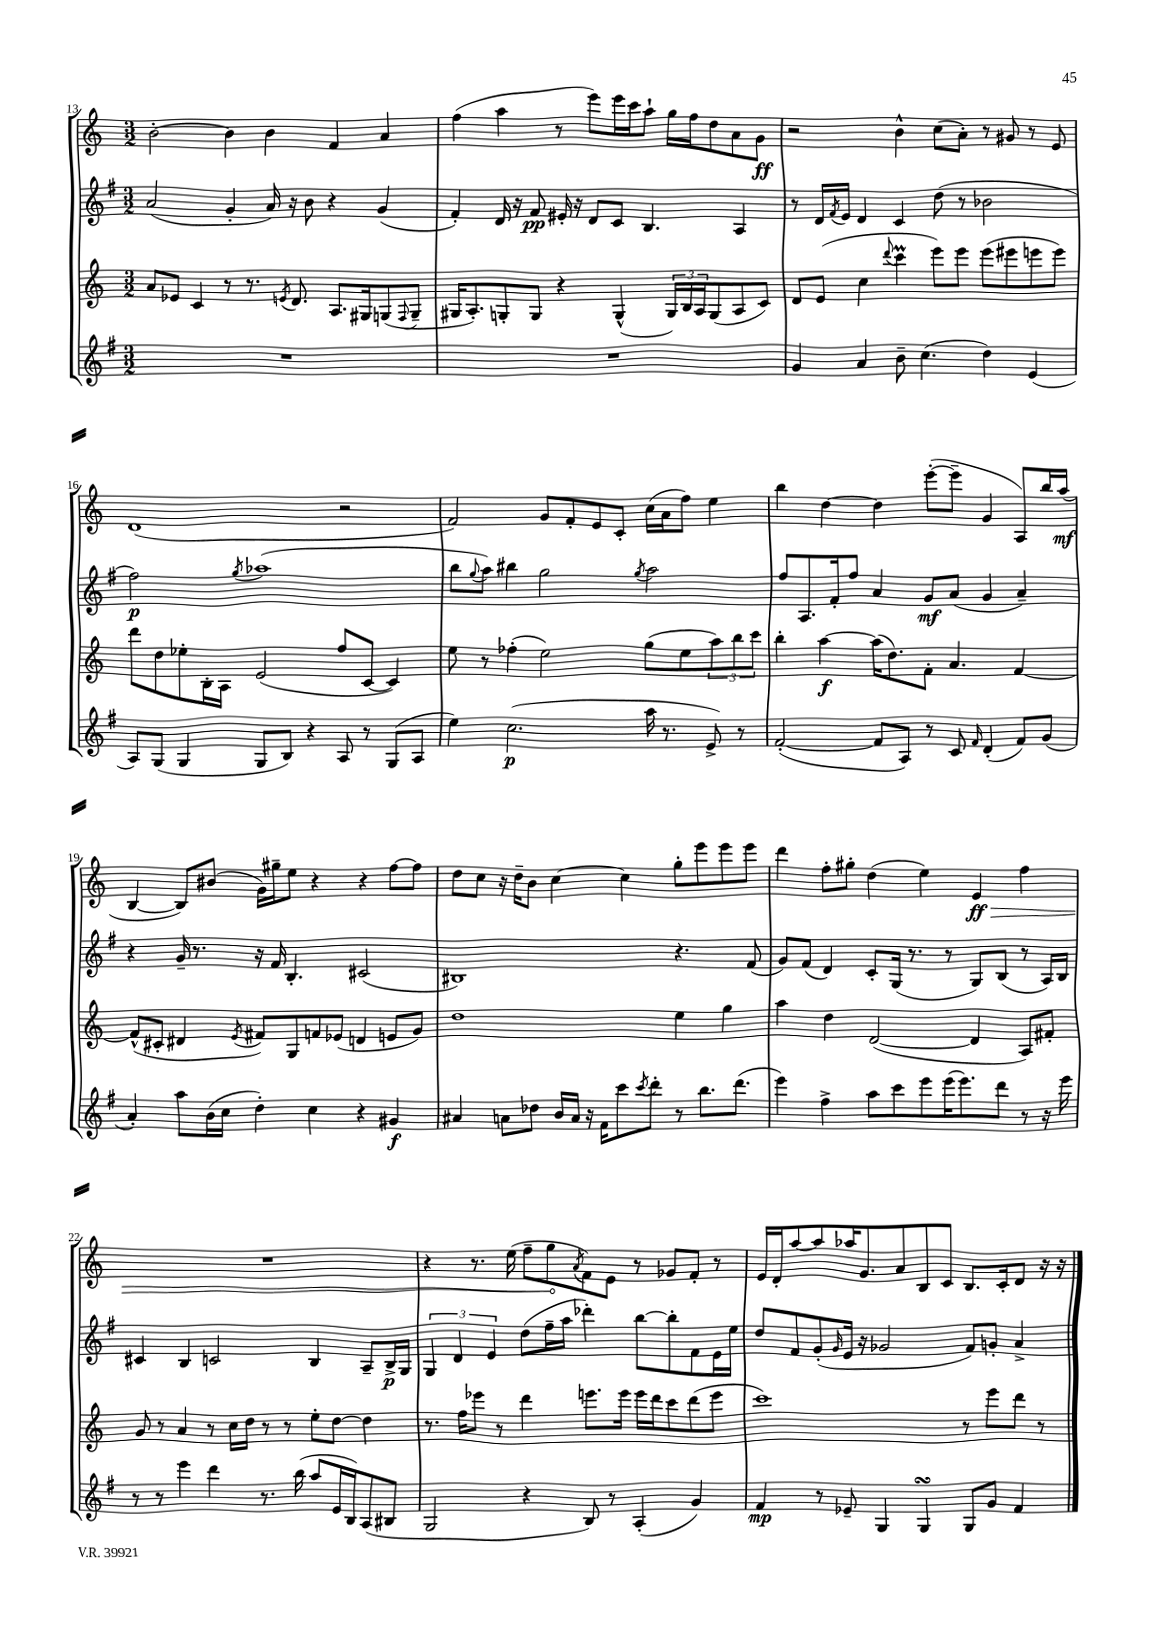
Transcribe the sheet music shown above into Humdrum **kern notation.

**kern	**dynam	**kern	**dynam	**kern	**dynam	**kern	**dynam
*part4	*part4	*part3	*part3	*part2	*part2	*part1	*part1
*staff4	*staff4	*staff3	*staff3	*staff2	*staff2	*staff1	*staff1
*clefG2	*	*clefG2	*	*clefG2	*	*clefG2	*
*k[f#]	*	*k[]	*	*k[f#]	*	*k[]	*
*M3/2	*	*M3/2	*	*M3/2	*	*M3/2	*
=13	=13	=13	=13	=13	=13	=13	=13
1.r	.	8a/L	.	(2a/	.	[2b'\	.
.	.	8e-X/J	.	.	.	.	.
.	.	4c/	.	.	.	.	.
.	.	8r	.	4g'/	.	4b\]	.
.	.	8.r	.	.	.	.	.
.	.	.	.	16a/)	.	4b\	.
.	.	8qen/	.	.	.	.	.
.	.	8.d/	.	16r	.	.	.
.	.	.	.	8b\	.	.	.
.	.	8.A/L	.	4r	.	4f/	.
.	.	16G#X/k	.	.	.	.	.
.	.	(8Gn/	.	(4g/	.	4a/	.
.	.	8qqF/	.	.	.	.	.
.	.	8G~/J	.	.	.	.	.
=14	=14	=14	=14	=14	=14	=14	=14
1.r	.	16G#X/KL	.	4f#'/)	.	(4ff\	.
.	.	8.A'/)	.	.	.	.	.
.	.	8Gn'/	.	16d/	.	4aa\	.
.	.	.	.	16r	.	.	.
.	.	8G/J	.	8f#/	pp	.	.
.	.	4r	.	16e#X'/	.	8r	.
.	.	.	.	16r	.	.	.
.	.	.	.	8d/L	.	8eee\L)	.
.	.	(4G^^/	.	8c/J	.	16eee\L	.
.	.	.	.	.	.	16ccc\J	.
.	.	.	.	4.B/	.	8aa`\J	.
.	.	24G/LL)	.	.	.	16gg\LL	.
.	.	24B/	.	.	.	.	.
.	.	.	.	.	.	16ff\J	.
.	.	24A/J	.	.	.	.	.
.	.	(8G/	.	.	.	8dd\	.
.	.	8A/	.	4A/	.	8a\	.
.	.	8c/J)	.	.	.	8g\J	ff
=15	=15	=15	=15	=15	=15	=15	=15
4g/	.	8d/L	.	8r	.	2r	.
.	.	(8e/J	.	16d/LL	.	.	.
.	.	.	.	8qf#/	.	.	.
.	.	.	.	16e/JJ	.	.	.
4a/	.	4cc\	.	4d/	.	.	.
.	.	8qqddd/	.	.	.	.	.
8b~\	.	4cccM\	.	4c/	.	4b^^\	.
(4.cc\	.	.	.	.	.	.	.
.	.	8eee\L)	.	(8dd\	.	(8cc\L	.
.	.	8eee\J	.	8r	.	8a'\J)	.
4dd\)	.	(8eee\L	.	2b-X\	.	8r	.
.	.	8eee#X\	.	.	.	8g#X/	.
(4e/	.	8eeen\	.	.	.	8r	.
.	.	8eee\J)	.	.	.	8e/	.
!!LO:LB:g=z
=16	=16	=16	=16	=16	=16	=16	=16
8A/L)	.	8ddd\L	.	2ff#\)	p	(1d	.
(8G/J	.	8dd\	.	.	.	.	.
4G/	.	8ee-X'\	.	.	.	.	.
.	.	16B'\L	.	.	.	.	.
.	.	16A\JJ	.	.	.	.	.
.	.	.	.	8qgg/	.	.	.
8G/L	.	(2e/	.	(1aa-X	.	.	.
8B/J)	.	.	.	.	.	.	.
4r	.	.	.	.	.	.	.
8A/	.	8ff/L	.	.	.	2r	.
8r	.	[8c/J	.	.	.	.	.
(8G/L	.	4c/])	.	.	.	.	.
8A/J	.	.	.	.	.	.	.
=17	=17	=17	=17	=17	=17	=17	=17
4ee\)	.	8ee\	.	8bb\L	.	2f/)	.
.	.	.	.	8qqgg/	.	.	.
.	.	8r	.	8aa\J)	.	.	.
(2.cc\	p	(4ff-X'\	.	4bb#X\	.	.	.
.	.	2ee\)	.	2gg\	.	8g/L	.
.	.	.	.	.	.	8f'/	.
.	.	.	.	.	.	8e/	.
.	.	.	.	.	.	8c'/J	.
.	.	.	.	8qgg/	.	.	.
16aa\	.	(8gg\L	.	2aa\	.	(16cc\LL	.
8.r	.	.	.	.	.	16a\J	.
.	.	8ee\	.	.	.	8ff\J)	.
8e^/)	.	12aa\)	.	.	.	4ee\	.
.	.	12bb\	.	.	.	.	.
8r	.	.	.	.	.	.	.
.	.	12ccc\J	.	.	.	.	.
=18	=18	=18	=18	=18	=18	=18	=18
([2f#'/	.	4bb'\	.	8ff#/L	.	4bb\	.
.	.	.	.	8.A/	.	.	.
.	.	[4aa\	f	.	.	[4dd\	.
.	.	.	.	16f#'/k	.	.	.
.	.	.	.	8ff#/J	.	.	.
8f#/L]	.	(16aa\KL]	.	4a/	.	4dd\]	.
.	.	8.dd\)	.	.	.	.	.
8A/J)	.	.	.	.	.	.	.
8r	.	8f'\J	.	8g/L	mf	([8eee'\L	.
8c/	.	4.a/	.	(8a/J	.	8eee~\J]	.
16qqf#/	.	.	.	.	.	.	.
(4d'/	.	.	.	4g/	.	4g/	.
8f#/L)	.	[4f/	.	4a~/)	.	8A/L)	.
(8g/J	.	.	.	.	.	16bb/L	.
.	.	.	.	.	.	(16aa/JJ	mf
!!LO:LB:g=z
=19	=19	=19	=19	=19	=19	=19	=19
4a'/)	.	(8f^^/L]	.	4r	.	[4B/	.
.	.	8c#X'/J	.	.	.	.	.
8aa\L	.	4d#X/	.	16g~/	.	8B/L])	.
.	.	.	.	8.r	.	.	.
(16b\L	.	.	.	.	.	(8b#X/J	.
16cc\JJ	.	.	.	.	.	.	.
.	.	8qe/	.	.	.	.	.
4dd'\)	.	8f#X/L)	.	16r	.	16g\LL)	.
.	.	.	.	16f#/	.	16gg#X~\J	.
.	.	8G/	.	4.B'/	.	8ee\J	.
4cc\	.	8fn/	.	.	.	4r	.
.	.	(8e-X/J	.	.	.	.	.
4r	.	4dn/	.	(2c#X/	.	4r	.
4g#X/	f	8en/L	.	.	.	[8ff\L	.
.	.	8g/J)	.	.	.	8ff\J]	.
=20	=20	=20	=20	=20	=20	=20	=20
4a#X/	.	1dd	.	1B#X)	.	8dd\L	.
.	.	.	.	.	.	8cc\J	.
8an\L	.	.	.	.	.	16r	.
.	.	.	.	.	.	16dd~\KL	.
8dd-X\J	.	.	.	.	.	8b\J	.
16b/LL	.	.	.	.	.	[4cc\	.
16a/JJ	.	.	.	.	.	.	.
16r	.	.	.	.	.	.	.
16f#\KL	.	.	.	.	.	.	.
8ccc\	.	.	.	.	.	4cc\]	.
8qccc/	.	.	.	.	.	.	.
8ddd'\J	.	.	.	.	.	.	.
8r	.	4ee\	.	4.r	.	8gg'\L	.
8.bb\L	.	.	.	.	.	8eee\	.
.	.	4gg\	.	.	.	8eee\	.
(8.ddd\J	.	.	.	.	.	.	.
.	.	.	.	(8f#/	.	8eee\J	.
=21	=21	=21	=21	=21	=21	=21	=21
4eee\)	.	4aa\	.	8g/L)	.	4ddd\	.
.	.	.	.	(8f#/J	.	.	.
4ff#^\	.	4dd\	.	4d/)	.	8ff'\L	.
.	.	.	.	.	.	8gg#X'\J	.
8aa\L	.	([2d/	.	8c'/L	.	(4dd\	.
8ccc\	.	.	.	(16G/Jk	.	.	.
.	.	.	.	8.r	.	.	.
8eee\	.	.	.	.	.	4ee\)	.
(16eee\K	.	.	.	8r	.	.	.
8.eee\)	.	.	.	.	.	.	.
!	!	!	!	!	!	!	!LO:HP:b
.	.	4d/]	.	8G/L)	.	4e/	> ff
8ddd\J	.	.	.	(8B/J	.	.	.
8r	.	8A/L)	.	8r	.	4ff\	.
16r	.	8f#X'/J	.	16A/LL)	.	.	.
16eee\	.	.	.	16B/JJ	.	.	.
!!LO:LB:g=z
=22	=22	=22	=22	=22	=22	=22	=22
8r	.	8g/	.	4c#X/	.	1.r	.
8r	.	8r	.	.	.	.	.
4eee\	.	4a/	.	4B/	.	.	.
4ddd\	.	8r	.	2cn/	.	.	.
.	.	16cc\LL	.	.	.	.	.
.	.	16dd\JJ	.	.	.	.	.
8.r	.	8r	.	.	.	.	.
.	.	8r	.	.	.	.	.
(16bb\	.	.	.	.	.	.	.
8aa/L	.	8ee'\L	.	4B/	.	.	.
16e/L	.	[8dd\J	.	.	.	.	.
16B/J)	.	.	.	.	.	.	.
(8A/	.	4dd\]	.	8A~/L	.	.	.
8B#X/J	.	.	.	16B^/L	p	.	.
.	.	.	.	16G/JJ	.	.	.
=23	=23	=23	=23	=23	=23	=23	=23
2G/	.	8.r	.	6G/	.	4r	.
.	.	.	.	6d/	.	.	.
.	.	16ff\KL	.	.	.	.	.
.	.	8eee-X\J	.	.	.	8.r	.
.	.	.	.	6e/	.	.	.
.	.	8r	.	.	.	.	.
.	.	.	.	.	.	(16ee\	.
4r	.	4ddd\	.	(8dd\L	.	8ff~\L	.
.	.	.	.	16ff#~\L	.	8gg\	.
.	.	.	.	16aa\JJ	.	.	.
.	.	.	.	.	.	8qa/	.
8B/)	.	8.eeen\L	.	4ddd-X'\)	.	8f\)	]
8r	.	.	.	.	.	8e\J	.
.	.	16eee\Jk	.	.	.	.	.
(4A'/	.	16eee\LL	.	[8bb\L	.	8r	.
.	.	16ddd\J	.	.	.	.	.
.	.	8ccc\	.	8bb'\]	.	8g-X/L	.
4g/)	.	(8ddd\	.	8f#\	.	8f'/J	.
.	.	8eee\J	.	16e\L	.	8r	.
.	.	.	.	16ee\JJ	.	.	.
=24	=24	=24	=24	=24	=24	=24	=24
4f#/	mp	1ccc)	.	8dd/L	.	16e/LL	.
.	.	.	.	.	.	16d'/J	.
.	.	.	.	8f#/	.	[8aa/	.
8r	.	.	.	(8g'/	.	8aa/]	.
.	.	.	.	16qqg/	.	.	.
8e-X~/	.	.	.	16e/Jk	.	16aa-X/K	.
.	.	.	.	16r	.	8.g/	.
4G/	.	.	.	2g-X/	.	.	.
.	.	.	.	.	.	8a/	.
4GsSSs/	.	.	.	.	.	8B/	.
.	.	.	.	.	.	8c/J	.
8G/L	.	8r	.	8f#/L)	.	8.B/L	.
8g/J	.	8eee\L	.	8gn'/J	.	.	.
.	.	.	.	.	.	16c'/k	.
4f#/	.	8ddd\J	.	4a^/	.	8d/J	.
.	.	8r	.	.	.	16r	.
.	.	.	.	.	.	16r	.
==	==	==	==	==	==	==	==
*-	*-	*-	*-	*-	*-	*-	*-
